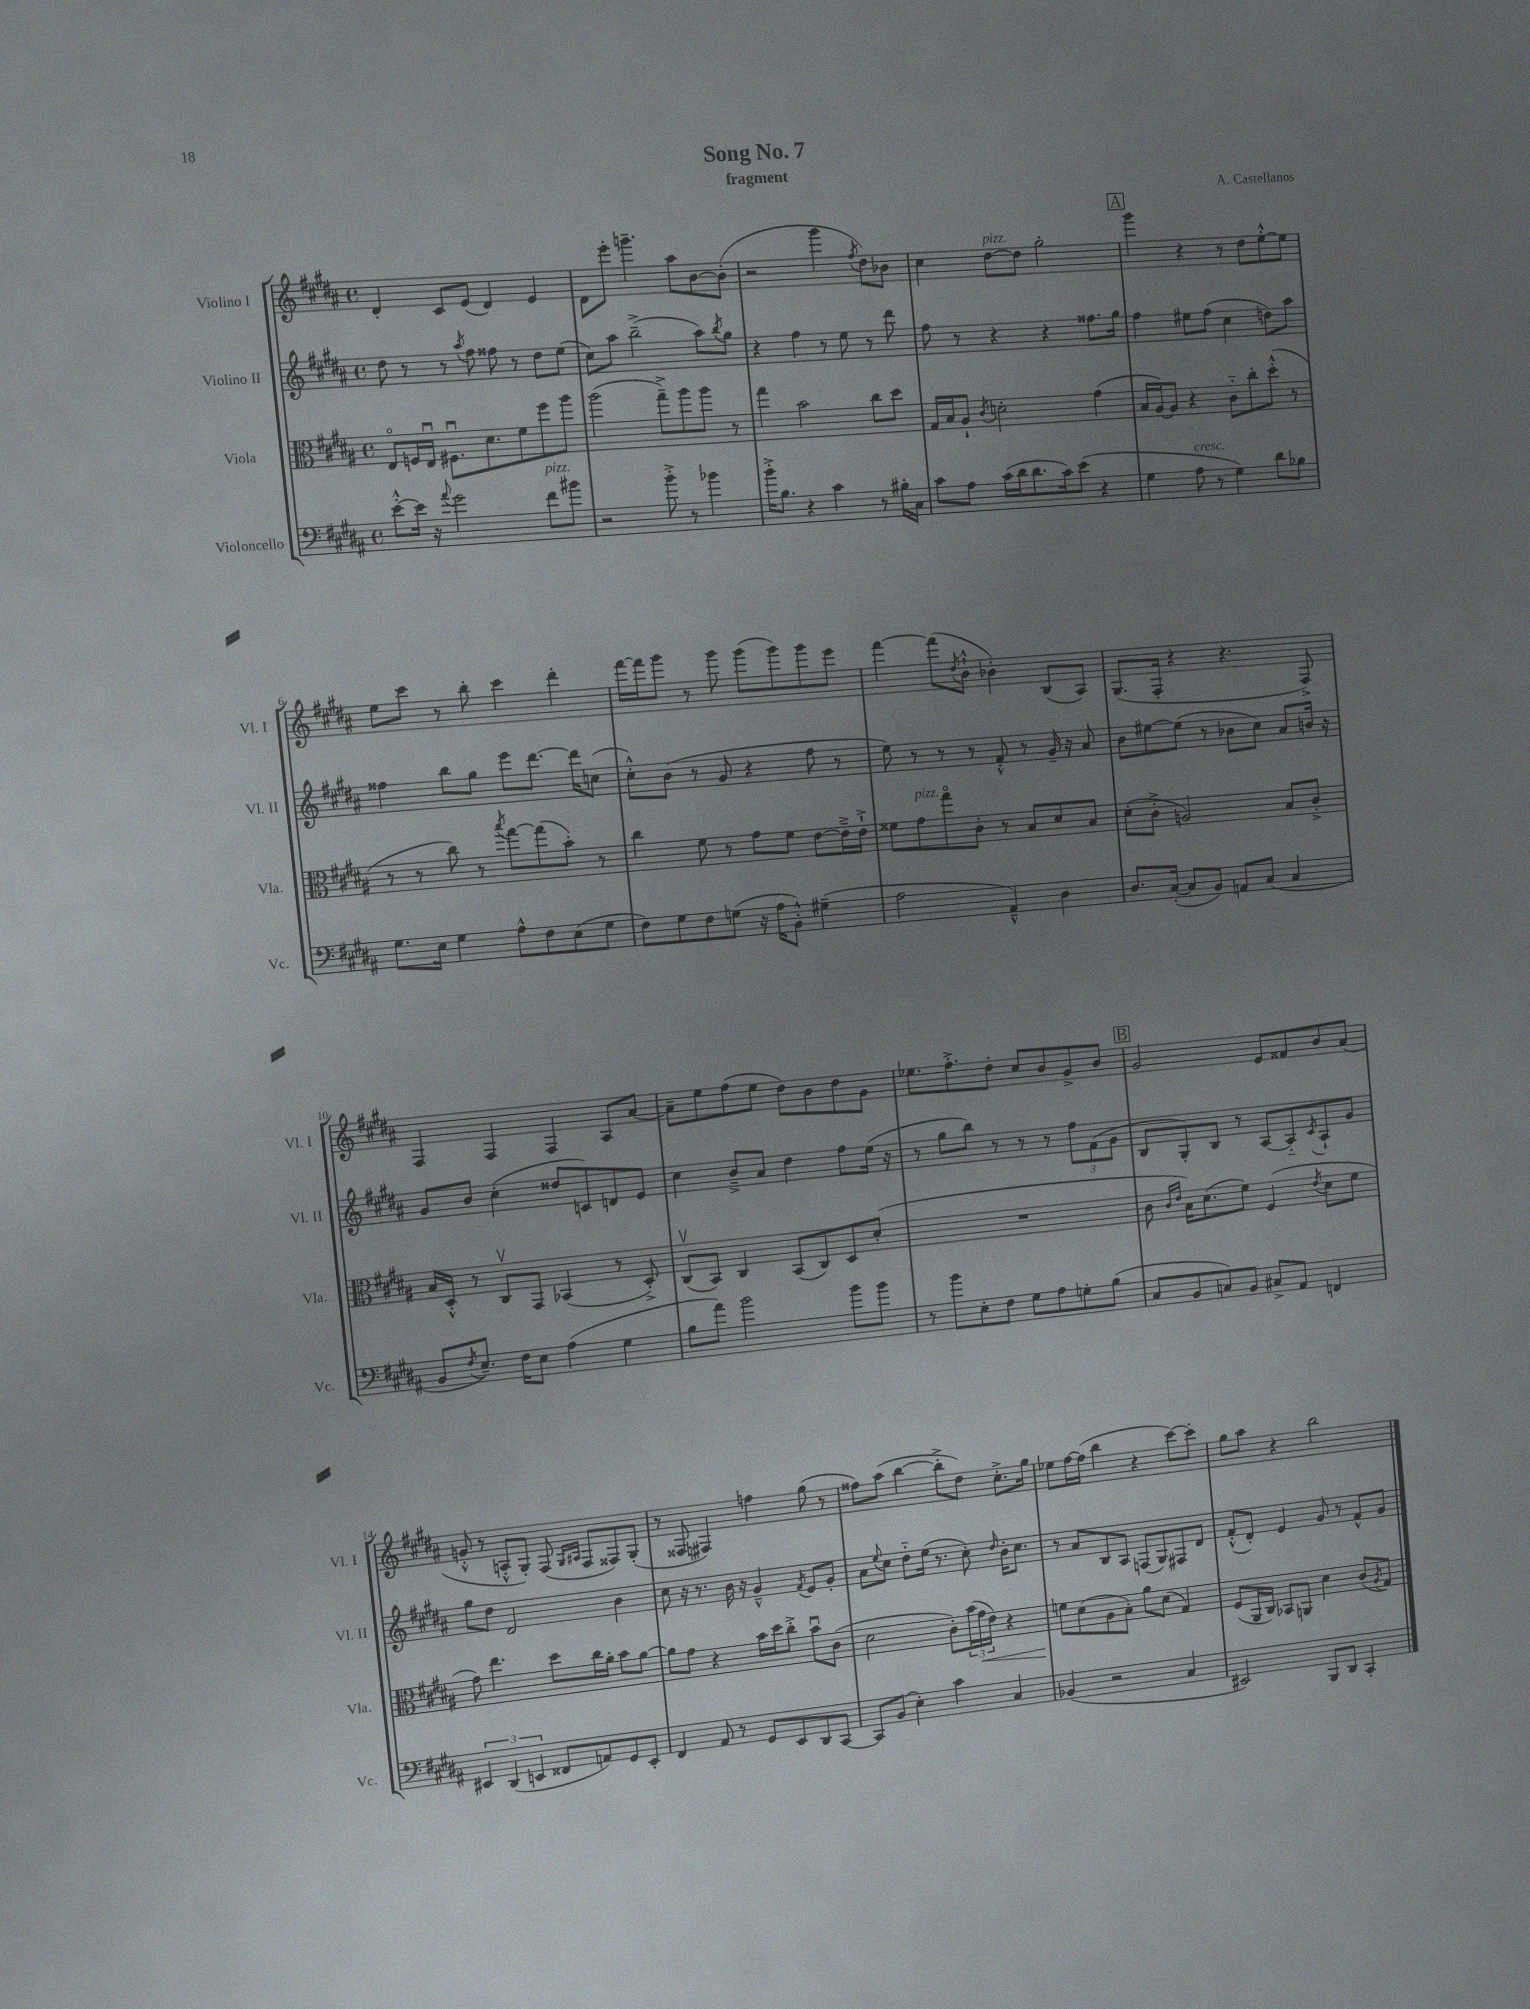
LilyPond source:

\header { title = "Song No. 7" composer = "A. Castellanos" subtitle = "fragment" }
<<
\new StaffGroup <<
\new Staff = "s0" \with { instrumentName = "Violino I" shortInstrumentName = "Vl. I" } {
    \clef treble \key b \major \defaultTimeSignature \time 4/4
    dis'4-. cis'8 e'8( dis'4) e'4 |
    dis'8 e'''8-. g'''4.-- ais''8 b'8~ b'8-.( |
    r2 gis'''4 \acciaccatura { fis''8 } dis''8) bes'8 |
    cis''4 dis''8~^\markup { \italic "pizz." } dis''8 gis''2-. |
    \mark \markup { \box "A" } gis'''4 r4 r8 dis''8 e''8~-.-^ e''8 |
    e''8 cis'''8 r8 b''8-. cis'''4 dis'''4-. |
    fis'''16~ fis'''16 gis'''8 r8 gis'''8 gis'''8( gis'''8) gis'''8 e'''8 |
    fis'''4~ fis'''8( \acciaccatura { dis''8 } b'8-!-^ bes'4-.) b8( ais8) |
    gis8.( fis16-. r4 r4. fis8->) |
    fis4 fis4 fis4 ais8 ais'8~ |
    ais'8-- e''8 fis''8( e''8 dis''8) b'8 dis''8 gis'8 |
    ees''8. fis''8.-.-> dis''8-. cis''8 b'8 gis'8-> b'8 |
    \mark \markup { \box "B" } gis'2 e'8 fisis'8 b'8 ais'8( |
    g'8-.-^ r8 a8-.-^ gis8-.) fis8( \grace { gis16 ais16 } fis8 fisis8) gis8-.( |
    r8 fisis8 fis4) f''4 gis''8( r8 |
    fisis''8) ais''8( b''4~ b''8-.-> dis''8) cis''8.-.-> gis''16 |
    ees''8 fis''16~ fis''16( b''4 r4 cis'''8~) cis'''8-. |
    gis''8 ais''8 r4 b''2 \bar "|." |
}
\new Staff = "s1" \with { instrumentName = "Violino II" shortInstrumentName = "Vl. II" } {
    \clef treble \key b \major \defaultTimeSignature \time 4/4
    dis''8 r8 r8 \acciaccatura { ais''8 } fis''8 fisis''8 r8 dis''8 e''8( |
    cis''8) ais''8 b''2--->( ais''8) \acciaccatura { b''8 } gis''8 |
    r4 fis''4 r8 e''8 r8 dis'''8 |
    fis''8 r8 r4 r4 fisis''8. gis''16 |
    \mark \markup { \box "A" } fis''4 eis''8 fis''8( cis''4 d''8) ais''8 |
    fisis''4 b''8 gis''8 e'''8 dis'''8.~ dis'''16 c''8( |
    cis''8-.-^) b'8( r8 gis'8 r4 fis''8 r8 |
    e''8) r8 r8 r8 fis'8-.-^ r8 gis'16-- r16 ais'8 |
    b'8 eis''8~ eis''8( r8 bes'8 cis''8) ais'8 b'16 r16 |
    gis'8 b'8 cis''4-.( disis''8 c'8) d'8 e'8 |
    cis''4 b'8---> ais'8 dis''4 fis''8 e''16( r16 |
    r8 gis''8 b''8) r8 r8 r8 \tuplet 3/2 { fis''8 fis'8( gis'8 } |
    \mark \markup { \box "B" } b8 gis8-.) b8 r8 ais8~ ais8-_ \acciaccatura { cis'8 } ais8-! gis'8 |
    gis''8 dis''8 dis'2 b'4 |
    cis''8 r16 r8. b'16 r16 gis'4---^ \acciaccatura { fis'8 } e'8 gis'8-. |
    ais'8 \appoggiatura { e''8 } cis''8 dis''8-_ e''16( r8. cis''8-.) \grace { dis''16 } b'16-. cis''8. |
    r8 ais'8 b8 ais8 f8( gis8) fis8 dis'8 |
    fis'8-.-^( dis'8-.) e'4 gis'8 r8 fis'8-^ gis'8 \bar "|." |
}
\new Staff = "s2" \with { instrumentName = "Viola" shortInstrumentName = "Vla." } {
    \clef alto \key b \major \defaultTimeSignature \time 4/4
    e8\flageolet f16 e16\downbow fis8.\downbow dis'8. fis'8 fis''8 ais''8 |
    ais''2( gis''8--->) ais''8 ais''8 r8 |
    gis''4 b'2 cis''8 dis''8 |
    gis16 b16 ais8-! \acciaccatura { cis'8 } d'2-. gis'4( |
    \mark \markup { \box "A" } b16 ais16~) ais8 r4 cis'8-_ cis''8-. dis''8-.-^( r8 |
    r8 r8 cis''8) r8 \acciaccatura { b''8 } gis''8~ gis''8( b'8-.) r8 |
    cis''4 fis'8 r8 gis'8 fis'8 e'8~ e'16---> e'16-!-> |
    fisis'8 gis'8^\markup { \italic "pizz." } gis''8\flageolet cis'8-. r8 b8 dis'8 b8 |
    dis'8-.( cis'8-.-> a2) b8 cis'8-.-> |
    b16 dis16-.-^ r8 cis8\upbow gis,8 bes,4( r8 dis8-.->) |
    cis8\upbow( b,8) cis4 b,8( cis8) dis8 dis'8-.( |
    R1 |
    \mark \markup { \box "B" } cis'8 \grace { cis'16 e'16 } b16) dis'8.( fis'8) fis4( \acciaccatura { e'8 } dis'8 fis'8 |
    gis'8) e''4. dis''8 cis''16 ais'16-. b'8 ais'8~ |
    ais'8 gis'8 r4 b'16 dis''16 cis''8-.-> b'8\downbow cis'8( |
    dis'2 cis'8-.) \tuplet 3/2 { b'16( gis'16\< e'16) } r4 |
    f'8\! dis'8( ais8 b8-.) ais'8 dis'8( gis4) |
    fis8( ais,16 cis16) bes,8 a,8 dis'4 cis'8( \acciaccatura { ais8 } gis8) \bar "|." |
}
\new Staff = "s3" \with { instrumentName = "Violoncello" shortInstrumentName = "Vc." } {
    \clef bass \key b \major \defaultTimeSignature \time 4/4
    e'8~-.-^ e'16 r16 \appoggiatura { ais'8 } gis'2 fis'8^\markup { \italic "pizz." } bis'8 |
    r2 b'8-.-> r8 bes'4 |
    b'16-.-> b8. r4 cis'4 r8 bis16-. cis16 |
    cis'8 ais8 cis'16( dis'16 dis'8. cis'16) e'8( r4 |
    \mark \markup { \box "A" } gis4 ais8^\markup { \italic "cresc." } r8 gis4) dis'8 bes8 |
    gis8. e16 gis4 ais8-^ fis8 e8( gis8 |
    fis8) gis8 fis8 g8( r16 ais16 b,8-.-^) gis4--( |
    ais2 ais,4---^) dis4 |
    dis8. cis16~-.( cis8 b,8) a,8 cis8( cis4 |
    b,8 \acciaccatura { fis8 } e8.--) fis16 e8 ais4( gis4 |
    b8 ais'8) b'2 b'8 b'8 |
    r8 b'8 e8-. fis8 gis8 ais8 g8-. b8( |
    \mark \markup { \box "B" } cis8 b,8 c8) b,8 cis8-> ais,8 f,4 |
    \tuplet 3/2 { eis,4 dis,4( e,4 } fisis,8 a,8) gis,8 e,8-. |
    fis,4 ais,8 r8 gis,8 e,8 dis,8 cis,8~ |
    cis,8 b,8( e4-.) cis'4 cis4 |
    bes,4( r2 cis4 |
    eis,2) b,,8 dis,8 cis,4-. \bar "|." |
}
>>
>>
